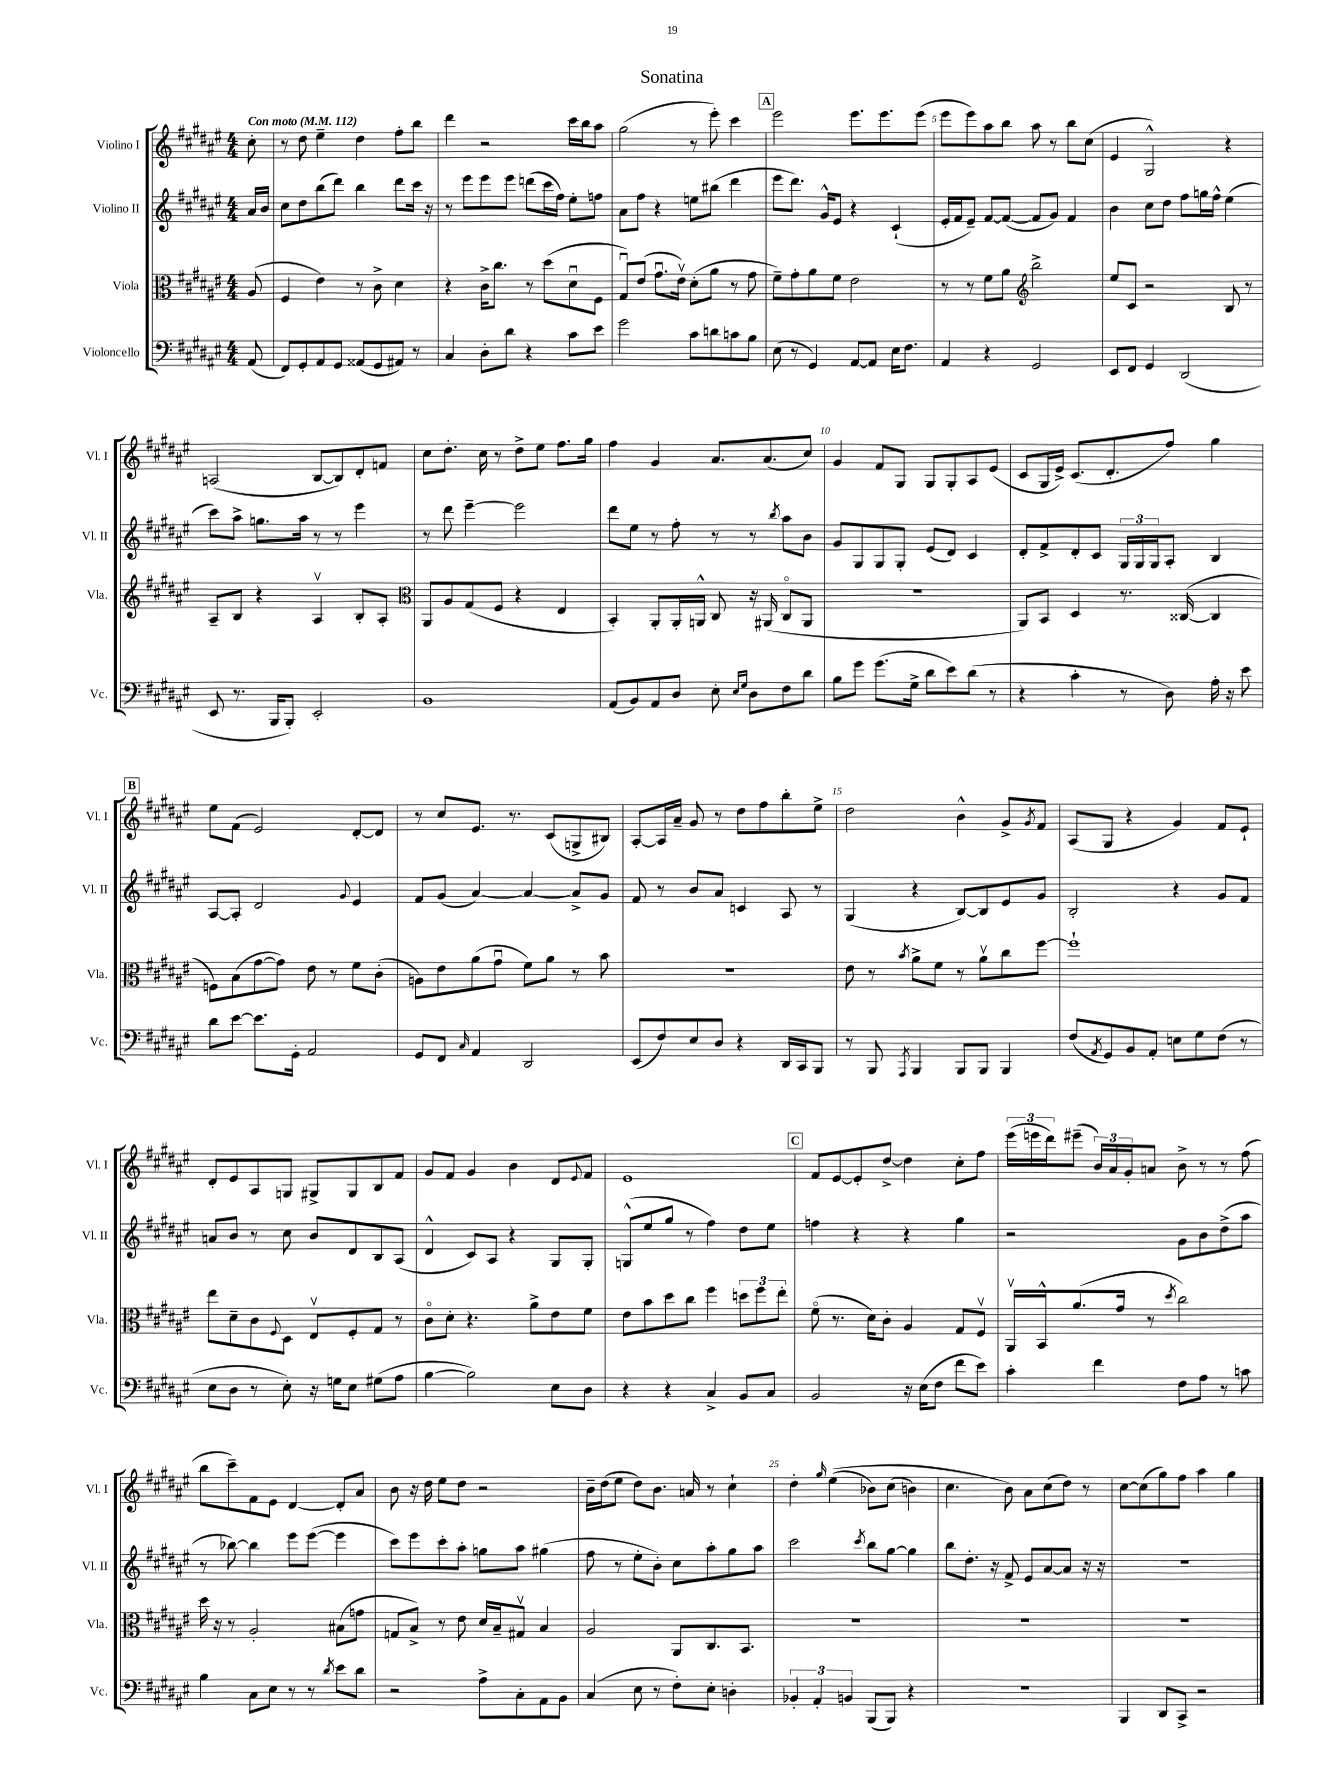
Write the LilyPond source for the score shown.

\header { title = "Sonatina" }
<<
\new StaffGroup <<
\new Staff = "s0" \with { instrumentName = "Violino I" shortInstrumentName = "Vl. I" } {
    \clef treble \key fis \major \numericTimeSignature \time 4/4 \partial 8 \tempo "Con moto" 4 = 112
    cis''8-. |
    r8 dis''8 eis''4-- dis''4 fis''8-. b''8 |
    dis'''4 r2 cis'''16 b''16 ais''8 |
    gis''2( r8 eis'''8-.) cis'''4 |
    \mark \markup { \box "A" } eis'''2 eis'''8. eis'''8. eis'''8( |
    eis'''8 eis'''8) ais''8 b''8 ais''8 r8 b''8 cis''8( |
    eis'4 gis2-^) r4 |
    a2( b8~ b8) dis'8-. f'8 |
    cis''8 dis''8.-. cis''16 r8 dis''8-> eis''8 fis''8. gis''16 |
    fis''4 gis'4 ais'8. ais'8.( cis''8) |
    gis'4 fis'8 gis8 gis8 gis8-. ais8 eis'8( |
    cis'8 gis16 eis'16->) cis'8.( dis'8.-. fis''8) gis''4 |
    \mark \markup { \box "B" } eis''8 fis'8( eis'2) dis'8~-. dis'8 |
    r8 cis''8 eis'8. r8. cis'8( g8-> bis8) |
    ais8~-. ais16 ais'16-- gis'8 r8 dis''8 fis''8 b''8-. eis''8-> |
    dis''2 b'4-^ gis'8-> \acciaccatura { gis'8 } fis'8 |
    ais8( gis8 r4 gis'4) fis'8 eis'8-! |
    dis'8-. eis'8 ais8 g8 gis8-> gis8 b8 fis'8 |
    gis'8 fis'8 gis'4 b'4 dis'8 \appoggiatura { eis'8 } fis'8 |
    eis'1 |
    \mark \markup { \box "C" } fis'8 eis'8~ eis'8-. dis''8~-> dis''4 cis''8-. fis''8 |
    \tuplet 3/2 { eis'''16( e'''16 dis'''16) } eis'''8--( \tuplet 3/2 { b'16) ais'16 gis'16-. } a'8 b'8-> r8 r8 fis''8( |
    b''8 cis'''8--) fis'8 eis'8 dis'4~ dis'8-. ais'8 |
    b'8 r16 dis''16 eis''8 dis''8 r2 |
    b'16-- dis''16( eis''8 dis''8) b'8. a'16 r8 cis''4-! |
    dis''4-. \grace { gis''16 } eis''4(\( bes'8) cis''8( b'4) |
    cis''4. b'8\) ais'8 cis''8( dis''8) r8 |
    cis''8~ cis''8( gis''8) fis''8 ais''4 gis''4 \bar "|." |
}
\new Staff = "s1" \with { instrumentName = "Violino II" shortInstrumentName = "Vl. II" } {
    \clef treble \key fis \major \numericTimeSignature \time 4/4 \partial 8
    ais'16 b'16 |
    cis''8 dis''8 b''8( dis'''8) b''4 dis'''8 cis'''16 r16 |
    r8 eis'''8 eis'''8 eis'''8 d'''8( cis'''16 fis''16) eis''8-. f''8 |
    ais'8 fis''8 r4 e''8 bis''8( dis'''4 |
    \mark \markup { \box "A" } eis'''8 dis'''8.) gis'16-^ eis'8 r4 cis'4-!( |
    eis'16-. fis'16 eis'8--) fis'8~ fis'8~( fis'8 gis'8) fis'4 |
    b'4 cis''8 dis''8 fis''8 g''16 fis''16-^ eis''4( |
    cis'''8) ais''8-> g''8. ais''16 r8 r8 eis'''4 |
    r8 dis'''8 eis'''4~-- eis'''2 |
    dis'''8 eis''8 r8 fis''8-. r8 r8 \acciaccatura { b''8 } ais''8 b'8 |
    gis'8 gis8 gis8 gis8-. eis'8( dis'8) cis'4 |
    dis'8-. fis'8-> dis'8-. cis'8 \tuplet 3/2 { gis16 gis16 gis16 } ais8-. b4 |
    \mark \markup { \box "B" } ais8~ ais8-. dis'2 \appoggiatura { gis'8 } eis'4 |
    fis'8 gis'8( ais'4~) ais'4~ ais'8-> gis'8 |
    fis'8 r8 b'8 ais'8 c'4 ais8 r8 |
    gis4( r4 b8~) b8 eis'8 gis'8 |
    b2-. r4 gis'8 fis'8 |
    a'8 b'8 r8 cis''8 b'8 dis'8 b8 ais8( |
    dis'4-^ cis'8) ais8 r4 gis8 gis8-. |
    g8-^( eis''8 gis''8 r8 fis''4) dis''8 eis''8 |
    \mark \markup { \box "C" } f''4 r4 r4 gis''4 |
    r2 gis'8 b'8 dis''8->( ais''8 |
    r8 bes''8~) bes''4 eis'''8 eis'''8~( eis'''4 |
    cis'''8) eis'''8 cis'''8-. ais''8-. g''8 ais''8 gis''4( |
    fis''8 r8 eis''8-. b'8-.) cis''8 ais''8-. gis''8 ais''8 |
    cis'''2 \acciaccatura { cis'''8 } b''8 gis''8~ gis''4 |
    b''8 dis''8.-. r16 fis'8-> eis'8 ais'8~ ais'8 r16 r16 |
    R1 \bar "|." |
}
\new Staff = "s2" \with { instrumentName = "Viola" shortInstrumentName = "Vla." } {
    \clef alto \key fis \major \numericTimeSignature \time 4/4 \partial 8
    ais8( |
    fis4 eis'4) r8 cis'8-> dis'4 |
    r4 cis'16-> cis''8. r8 dis''8( dis'8\downbow fis8 |
    gis8\downbow) eis'8( gis'8.\downbow eis'16\upbow) dis'8-.( ais'8 r8 gis'8 |
    \mark \markup { \box "A" } fis'8--) gis'8-. ais'8 fis'8 eis'2 |
    r8 r8 fis'8 ais'8 \clef treble b''2-> |
    eis''8 cis'8 r2 b8 r8 |
    ais8-- b8 r4 ais4\upbow b8-. ais8-. |
    \clef alto ais,8 ais8 gis8( fis8 r4 eis4 |
    b,4-.) ais,8-. ais,16-. a,16-^ cis8 r16 ais,16( cis8\flageolet ais,8 |
    r1 |
    ais,8) b,8 dis4 r8. cisis16~( cisis4 |
    \mark \markup { \box "B" } f8) b8( gis'8~ gis'8) eis'8 r8 fis'8 cis'8-.( |
    a8) eis'8 ais'8( gis'8\downbow fis'8) ais'8 r8 b'8 |
    R1 |
    eis'8 r8 \acciaccatura { b'8 } ais'8-> fis'8 r8 ais'8\upbow cis''8 fis''8~ |
    fis''1-! |
    eis''8 dis'8-- cis'8 \appoggiatura { fis8 } dis8 eis8\upbow fis8-. gis8 r8 |
    cis'8\flageolet dis'8-. r4. ais'8-> eis'8 fis'8 |
    eis'8 b'8 dis''8 cis''8 fis''4 \tuplet 3/2 { d''8 fis''8 eis''8-. } |
    \mark \markup { \box "C" } fis'8\flageolet( r8. dis'16) cis'8-. ais4 gis8 fis8\upbow |
    ais,16\upbow b,16-^ ais'8.( gis'16 r8 \acciaccatura { dis''8 } cis''2) |
    dis''16 r16 r8 ais2-. bis8( g'8 |
    g8 b8->) r8 eis'8 dis'16 b16-- gis8\upbow b4 |
    ais2 ais,8 cis8. b,8. |
    R1 |
    R1 |
    R1 \bar "|." |
}
\new Staff = "s3" \with { instrumentName = "Violoncello" shortInstrumentName = "Vc." } {
    \clef bass \key fis \major \numericTimeSignature \time 4/4 \partial 8
    ais,8( |
    fis,8) gis,8-. ais,8 gis,8 aisis,8( gis,8 ais,8) r8 |
    cis4 dis8-. dis'8 r4 cis'8 eis'8 |
    gis'2 cis'8 d'8 c'8 b8 |
    \mark \markup { \box "A" } eis8( r8 gis,4) ais,8~ ais,8 eis16 fis8. |
    ais,4 r4 gis,2 |
    eis,8 fis,8 gis,4 dis,2( |
    eis,8 r8. b,,16 b,,8-.) eis,2-. |
    b,1 |
    ais,8( b,8) ais,8 dis8 eis8-. \grace { eis16 gis16 } dis8 fis8 dis'8 |
    b8 gis'8 gis'8.( gis16-> dis'8 eis'8) dis'8( r8 |
    r4 cis'4-. r8 dis8) ais16-. r16 eis'8 |
    \mark \markup { \box "B" } dis'8 eis'8~ eis'8. gis,16-. ais,2 |
    gis,8 fis,8 \grace { cis16 } ais,4 dis,2 |
    eis,8( fis8) eis8 dis8 r4 dis,16 cis,16 b,,8 |
    r8 b,,8 \acciaccatura { ais,,8 } b,,4 b,,8 b,,8 b,,4 |
    fis8( \acciaccatura { ais,8 } gis,8) b,8 ais,8-. e8 gis8 fis8( r8 |
    eis8 dis8 r8 eis8-.) r16 g16 eis8 gis8( ais8 |
    b4~ b2) eis8 dis8 |
    r4 r4 cis4-> b,8 cis8 |
    \mark \markup { \box "C" } b,2 r16 eis16( fis8 fis'8 eis'8) |
    cis'4-. fis'4 fis8 ais8 r8 c'8 |
    b4 cis8 eis8 r8 r8 \acciaccatura { dis'8 } eis'8 dis'8 |
    r2 ais8-> cis8-. ais,8 b,8 |
    cis4( eis8 r8 fis8-.) eis8-. d4-. |
    \tuplet 3/2 { bes,4-. ais,4-. b,4 } b,,8( b,,8) r4 |
    R1 |
    b,,4 dis,8 cis,8-> r2 \bar "|." |
}
>>
>>
\layout { \context { \Score \override BarNumber.break-visibility = ##(#f #t #t) barNumberVisibility = #(every-nth-bar-number-visible 5) } }
